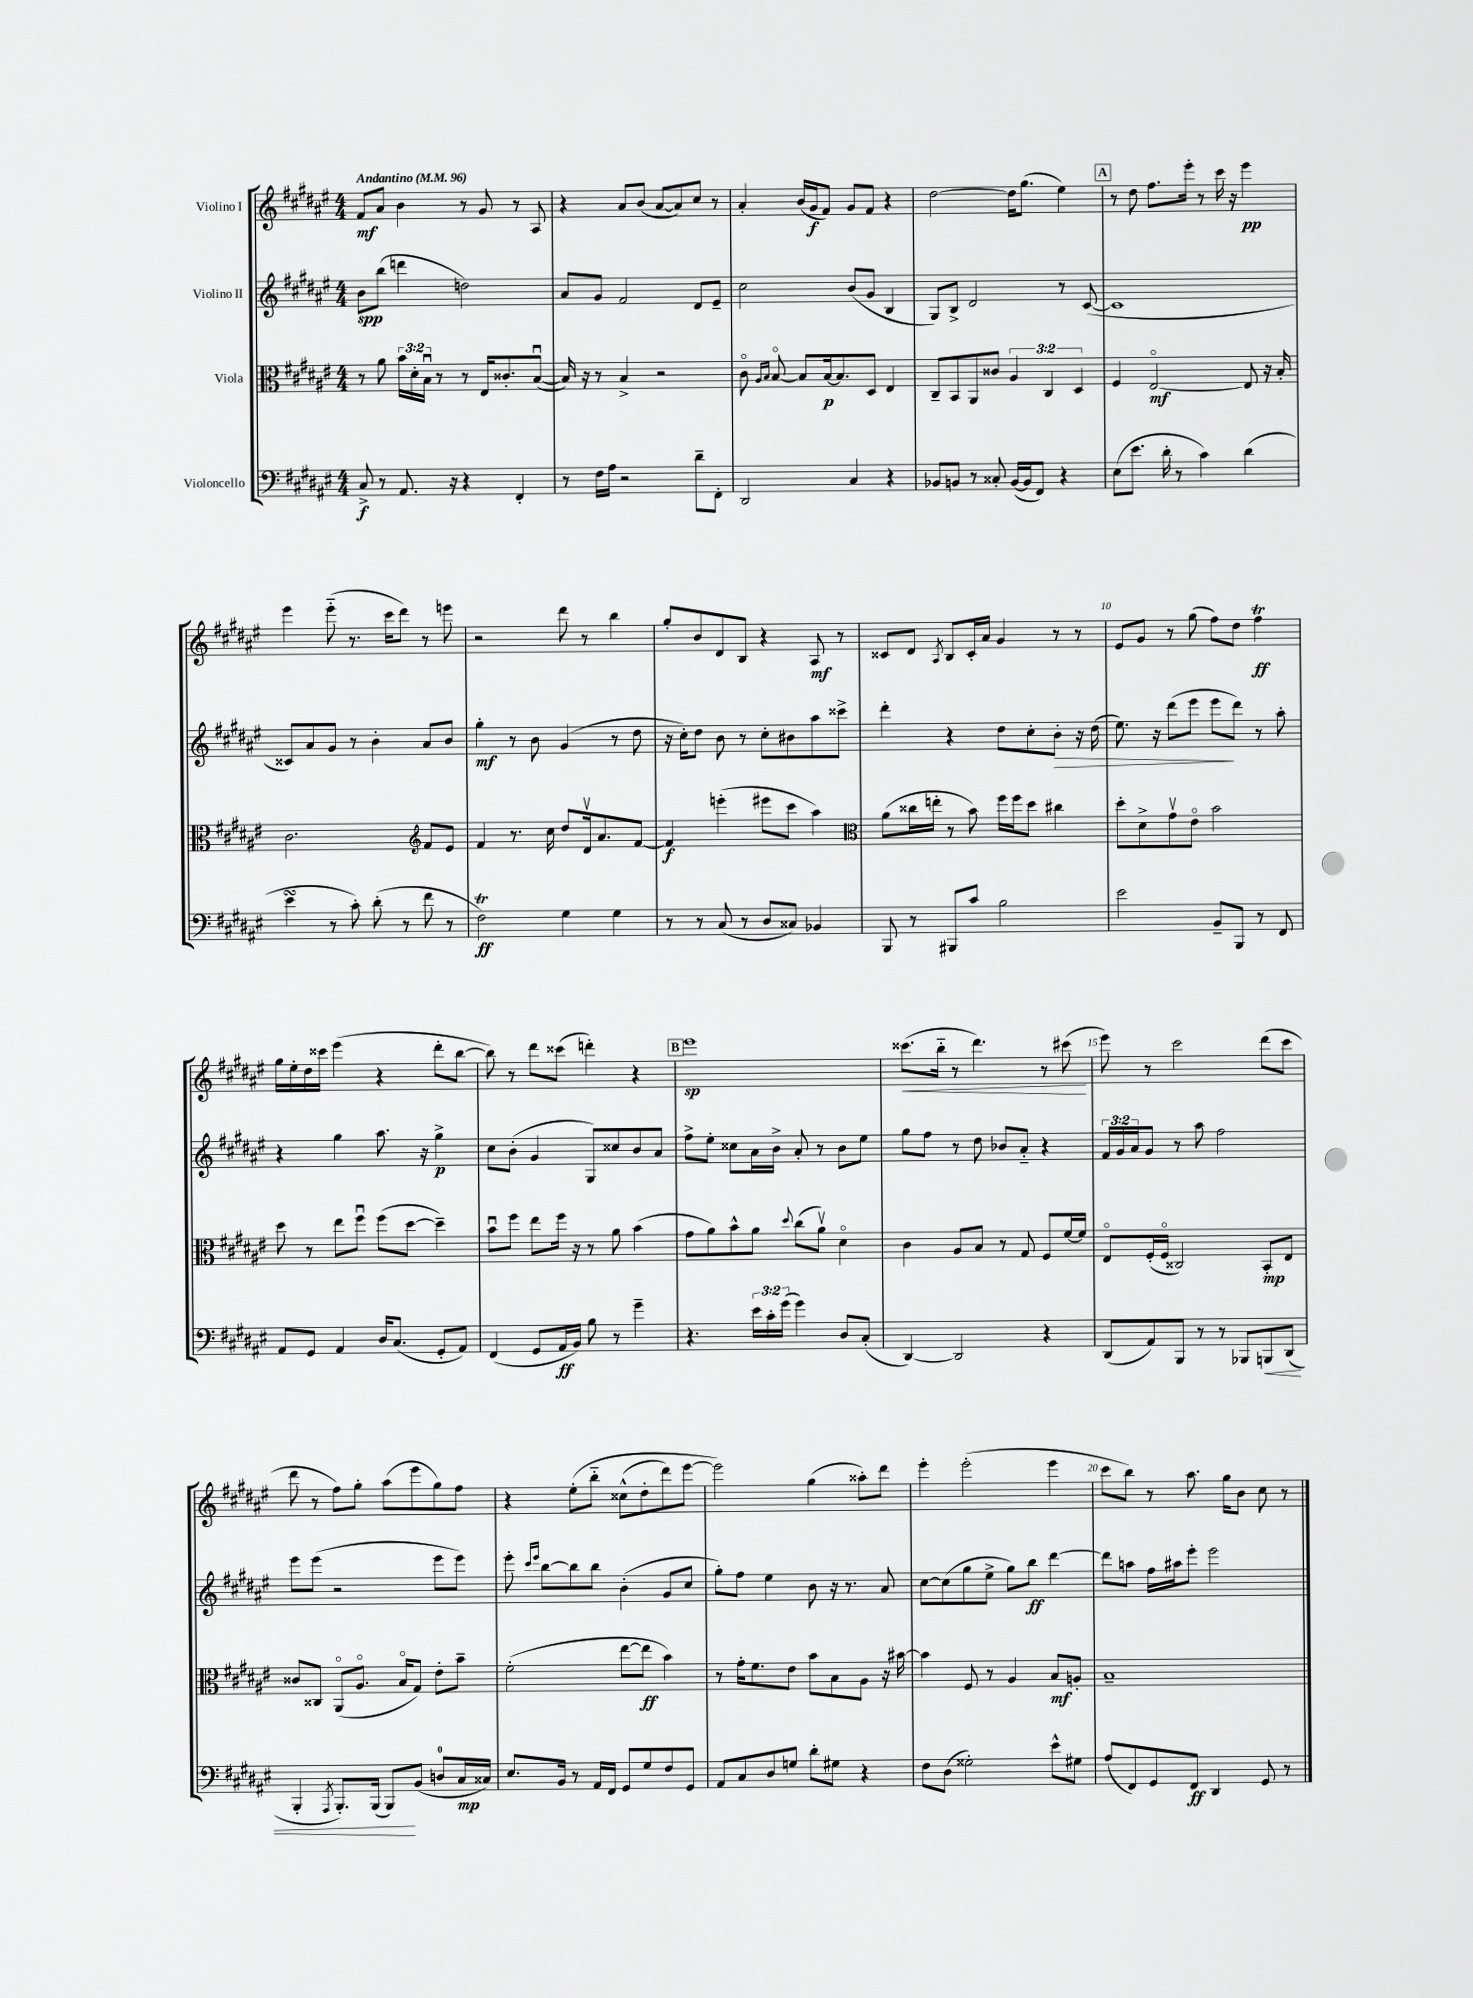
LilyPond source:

<<
\new StaffGroup <<
\new Staff = "s0" \with { instrumentName = "Violino I" } {
    \clef treble \key fis \major \numericTimeSignature \time 4/4 \tempo "Andantino" 4 = 96
    fis'8\mf ais'8 b'4 r8 gis'8 r8 ais8 |
    r4 ais'8 b'8( ais'8~ ais'8) cis''8 r8 |
    ais'4-. b'16( gis'16\f fis'8) gis'8 fis'8 r4 |
    dis''2~ dis''16 gis''8.( eis''4) |
    \mark \markup { \box "A" } r8 dis''8 fis''8. eis'''16-. r8 cis'''16 r16 eis'''4\pp |
    eis'''4 eis'''8-_( r8. cis'''16 dis'''8) r8 e'''8 |
    r2 dis'''8 r8 b''4 |
    gis''8-. b'8 dis'8 b8 r4 ais8\mf r8 |
    cisis'8 dis'8 \acciaccatura { ais8 } b8 cisis'16-. ais'16 gis'4 r8 r8 |
    eis'8 gis'8 r8 gis''8( fis''8) dis''8 fis''4\trill\ff |
    gis''16 eis''16-. dis''16 cisis'''16 eis'''4( r4 dis'''8-. b''8~ |
    b''8) r8 dis'''8 cisis'''8( d'''4-.) r4 |
    \mark \markup { \box "B" } eis'''1\sp |
    cisis'''8.\<( b''16-_ r8 dis'''4.) r8 cis'''8\!( |
    eis'''8) r8 cis'''2 dis'''8( cis'''8 |
    dis'''8 r8 fis''8) gis''8-. ais''8( eis'''8 gis''8) fis''8 |
    r4 eis''8-.\( b''8-_ cisis''8-^( dis''8-. dis'''8) eis'''8~ |
    eis'''2\) gis''4( aisis''8-.) dis'''8 |
    eis'''4-. eis'''2-.( eis'''4 |
    cis'''8 b''8) r8 ais''8. gis''16 b'8 cis''8 r8 \bar "|." |
}
\new Staff = "s1" \with { instrumentName = "Violino II" } {
    \clef treble \key fis \major \numericTimeSignature \time 4/4 \override Staff.TupletNumber.text = #tuplet-number::calc-fraction-text
    b'8\spp b''8( d'''4 d''2) |
    ais'8 gis'8 fis'2 dis'8 eis'8-- |
    cis''2 b'8( gis'8 b4 |
    gis8) b8-> dis'2 r8 cis'8~( |
    \mark \markup { \box "A" } cis'1 |
    cisis'8) ais'8 gis'8 r8 b'4-. ais'8 b'8 |
    gis''4-.\mf r8 b'8 gis'4( r8 dis''8 |
    r16 cis''16-.) dis''8 b'8 r8 cis''8-. bis'8 ais''8 cisis'''8-> |
    dis'''4-. r4 dis''8 cis''8-. b'8-.\> r16 dis''16( |
    eis''8.) r16 dis'''8( eis'''8 eis'''8\! dis'''8) r8 ais''8-. |
    r4 gis''4 ais''8. r16 gis''4->\p |
    cis''8 b'8-.( gis'4 gis8) cisis''8 b'8 ais'8 |
    \mark \markup { \box "B" } fis''8-> eis''8-. cisis''8 ais'16 b'16-> ais'8-. r8 b'8 eis''8 |
    gis''8 fis''8 r8 dis''8 bes'8 ais'8-_ r4 |
    \tuplet 3/2 { fis'16 gis'16 ais'16 } gis'8 r8 ais''8 fis''2 |
    eis'''8 eis'''8( r2 eis'''8 eis'''8) |
    eis'''8-. \grace { cis'''16 eis'''16 } b''8~ b''8 b''8 b'4-.( gis'8 cis''8 |
    gis''8-.) fis''8 eis''4 b'8 r16 r8. ais'8 |
    cis''8~ cis''8( gis''8 eis''8-> gis''8) b''8\ff dis'''4~ |
    dis'''8 a''8 fis''16 ais''16 eis'''8-. eis'''2 \bar "|." |
}
\new Staff = "s2" \with { instrumentName = "Viola" } {
    \clef alto \key fis \major \numericTimeSignature \time 4/4 \override Staff.TupletNumber.text = #tuplet-number::calc-fraction-text
    r8 ais'8 \tuplet 3/2 { b'16 dis'16-. b16\downbow } r8 r8 eis16 cisis'8.-. b8~\downbow( |
    b16) r16 r8 b4-> r2 |
    cis'8\flageolet \grace { ais16 b16 } b8~\flageolet b8 b16~\p b8. dis8 eis4 |
    cis8-- b,8 ais,8 cisis'8 \tuplet 3/2 { ais4 cis4 dis4 } |
    \mark \markup { \box "A" } fis4 eis2~\flageolet\mf eis8 r16 b16-. |
    cis'2. \clef treble fis'8 eis'8 |
    fis'4 r8. cis''16 dis''8 dis'16\upbow ais'8. fis'8~ |
    fis'4\f e'''4-.( eis'''8 cis'''8 ais''4) |
    \clef alto ais'8( cisis''16 e''16-. r8 b'8) fis''16 fis''16 dis''8 cis''4 |
    dis''8-. dis'8-> gis'8\upbow eis'8\flageolet b'2 |
    dis''8 r8 eis''8 fis''8\downbow fis''8( dis''8~ dis''4--) |
    b'8\downbow fis''8 eis''8 fis''16 r16 r8 ais'8 b'4( |
    \mark \markup { \box "B" } gis'8 ais'8) b'8-^ ais'8 \appoggiatura { dis''8 } cis''8( ais'8\upbow) dis'4\flageolet |
    cis'4 ais8 b8 r8 gis8 fis8 fis'16~ fis'16 |
    eis8\flageolet fis16-.( fis16\flageolet cisis2) b,8-.\mp eis8 |
    cisis'8 cisis8 ais,8\flageolet( ais8.\flageolet b16\flageolet gis8) eis'8-. b'8-- |
    fis'2-.( eis''8~ eis''8\ff b'4) |
    r8 gis'16-. fis'8. eis'8 b'8 b8 ais8 r16 bis'16~ |
    bis'4 fis8 r8 ais4 b8\mf a8-. |
    b1-- \bar "|." |
}
\new Staff = "s3" \with { instrumentName = "Violoncello" } {
    \clef bass \key fis \major \numericTimeSignature \time 4/4 \override Staff.TupletNumber.text = #tuplet-number::calc-fraction-text
    cis8->\f r8 ais,8. r16 r4 fis,4-. |
    r8 fis16 ais16 r2 dis'8-- fis,8-. |
    dis,2 cis4 r4 |
    bes,8 b,8 r8 cisis8-. b,16~( b,16 fis,8) r4 |
    \mark \markup { \box "A" } eis8( eis'8. dis'16-. r8 cis'4) dis'4( |
    eis'4\turn r8 cis'8-.) dis'8-.( r8 fis'8 r8 |
    fis2\trill\ff) gis4 gis4 |
    r8 r8 cis8( r8 dis8 cisis8) bes,4 |
    b,,8 r8 bis,,8 cis'8 b2 |
    eis'2 b,8-- b,,8 r8 fis,8 |
    ais,8 gis,8 ais,4 dis16 cis8.( gis,8-. ais,8) |
    fis,4( gis,8 ais,16\ff b,16) b8 r8 gis'4-- |
    \mark \markup { \box "B" } r4. \tuplet 3/2 { eis'16 cis'16-. gis'16( } gis'4) dis8 cis8-.( |
    dis,4~) dis,2 r4 |
    dis,8( ais,8) b,,8 r8 r8 bes,,8 b,,8\< dis,8( |
    b,,4-. \acciaccatura { ais,,8 } b,,8.-.) b,,16( b,,8\!) b,8( d8-0 cis16\mp cisis16) |
    eis8. b,16 r8 ais,16 fis,16 gis,8 gis8 fis8 gis,8 |
    ais,8 cis8 dis8 g8 dis'8-. gis8 r4 |
    fis8 dis8( gisis2-.) eis'8-^ gis8 |
    ais8( fis,8) gis,8 fis,8\ff dis,4 gis,8 r8 \bar "|." |
}
>>
>>
\layout { \context { \Score \override BarNumber.break-visibility = ##(#f #t #t) barNumberVisibility = #(every-nth-bar-number-visible 5) } }
